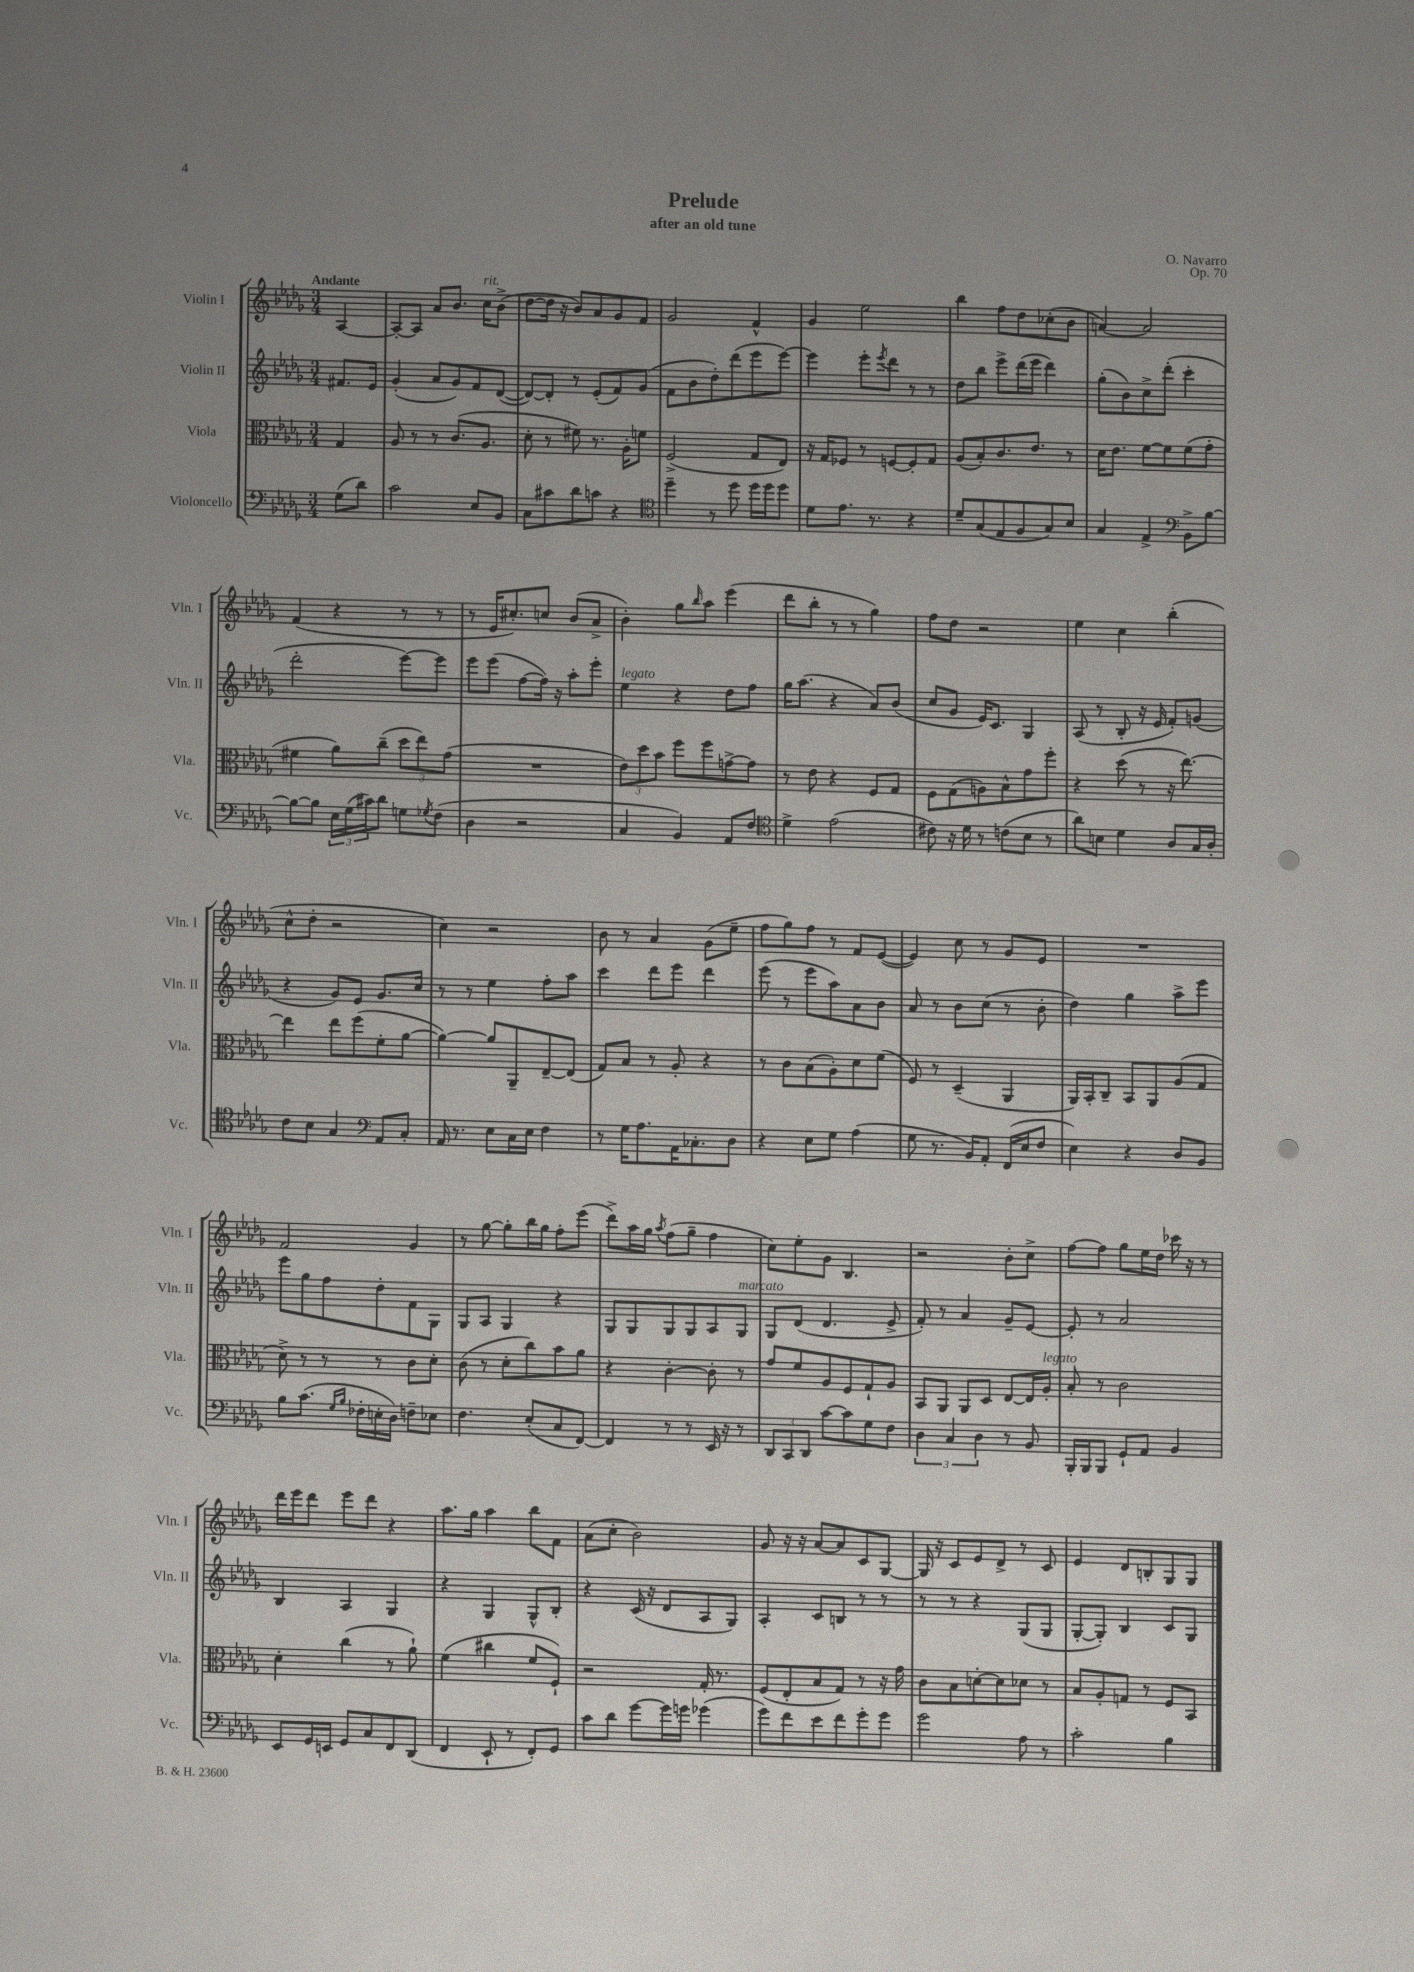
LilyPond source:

\header { title = "Prelude" composer = "O. Navarro" subtitle = "after an old tune" opus = "Op. 70" }
<<
\new StaffGroup <<
\new Staff = "s0" \with { instrumentName = "Violin I" shortInstrumentName = "Vln. I" } {
    \clef treble \key des \major \numericTimeSignature \time 3/4 \partial 4 \tempo "Andante"
    aes4~ |
    aes8~-. aes8 aes'8 bes'8. c''16^\markup { \italic "rit." } bes'8->( |
    des''8~ des''16 r16 bes'8) aes'8 ges'8 f'8 |
    ges'2 f'4-^ |
    ges'4 ees''2 |
    bes''4 f''8 des''8 ces''8-.( bes'8 |
    a'4~) a'2 |
    f'4( r4 r8 r8 |
    r8 ees'16 cis''8.-.) c''8 bes'8( aes'8-> |
    bes'4-.) ges''8 \grace { bes''16 } aes''8 ees'''4( |
    des'''8 bes''8-. r8 r8 ges''4) |
    f''8 des''8 r2 |
    ees''4 c''4 bes''4-.( |
    c''8-^ des''8-. r2 |
    c''4) r2 |
    bes'8 r8 aes'4 ges'8( ees''8-- |
    f''8 ges''8) f''8 r8 f'8 ees'8~( |
    ees'4) c''8 r8 ges'8 ees'8 |
    R2. |
    f'2 ges'4 |
    r8 ges''8~ ges''8-. bes''16 ges''16 f''8-. ees'''8( |
    des'''8->) aes''16 ges''16 \acciaccatura { aes''8 } f''8( ges''8-- f''4 |
    c''8) ees''8-. ges'8 bes4. |
    r2 bes'8-. c''8-> |
    f''8~ f''8 ges''8 ees''16 des''16 ces'''16 r16 r8 |
    des'''16 ees'''16 des'''8 ees'''8 des'''8 r4 |
    aes''8. ges''16 aes''4 bes''8 f'8 |
    aes'8( c''8-. bes'2) |
    ges'8 r16 r16 aes'8~ aes'8 c'8 ges8~ |
    ges16 r16 c'8 ees'8 des'8-> r8 c'8 |
    ees'4 des'8 b8-. ges8 ges8 \bar "|." |
}
\new Staff = "s1" \with { instrumentName = "Violin II" shortInstrumentName = "Vln. II" } {
    \clef treble \key des \major \numericTimeSignature \time 3/4 \partial 4
    fis'8. ees'16 |
    ges'4-.( aes'8 ges'8) f'8 des'8~( |
    des'8~) des'8-. r8 ees'8-.( f'8) ges'8( |
    f'8 bes'8 des''8-.) des'''8( ees'''8 ees'''8~) |
    ees'''4 ees'''8-. \acciaccatura { ees'''8 } des'''8 r8 r8 |
    des''8 bes''8 ees'''8-> des'''16( ees'''16 des'''4) |
    ges''8-.( bes'8) c''8-> des'''8-.( c'''4-. |
    des'''2-. ees'''8~) ees'''8 |
    ees'''8 ees'''8( f''8~ f''16) r16 aes''8-. ees'''8-. |
    ees''4^\markup { \italic "legato" } r4 des''8 f''8 |
    ges''16 aes''8.( r4 aes'8) bes'8( |
    c''8 ges'8 ees'16) c'8. ges4 |
    aes8( r8 bes8-. r16 ees'16 f'8-.) g'8( |
    r4 ges'8) ees'8 ges'8. c''16 |
    r8 r8 ees''4 f''8-. aes''8 |
    c'''4 des'''8 ees'''8 des'''4 |
    ees'''8( r8 ees'''8 aes''8) aes'8 bes'8 |
    aes'8 r8 bes'8 c''8( r8 bes'8-. |
    des''4) ges''4 aes''8-> ees'''8 |
    ees'''8 ges''8 f''8 des''8-. f'8 ges8 |
    ges8 aes8 ges4 r4 |
    ges8 ges8 ges8 ges8 aes8 ges8^\markup { \italic "marcato" } |
    ges8 des'8( des'4. ees'8-> |
    f'8-.) r8 aes'4 ges'8-- ees'8~ |
    ees'8-. r8 aes'2 |
    bes4 aes4 ges4 |
    r4 ges4 ges8-^ bes8-. |
    r4 c'16( r16 des'8 aes8 ges8) |
    aes4-. c'8 b8 r8 r8 |
    r8 r8 r4 ges8( ges8 |
    ges8~-. ges8-.) bes4 c'8 ges8 \bar "|." |
}
\new Staff = "s2" \with { instrumentName = "Viola" shortInstrumentName = "Vla." } {
    \clef alto \key des \major \numericTimeSignature \time 3/4 \partial 4
    ges4 |
    aes8 r8 r8 c'8.( aes8. |
    des'8-. r8 fis'8) r8. aes16-. f'8 |
    f2->( ges8 ees8) |
    r16 ges16 fes8 r8 f8~ f8-. ges8 |
    aes8( bes8-.) c'8. ees'8. r8 |
    des'16 ees'8. f'8~ f'8 f'8( ges'8-. |
    fis'4 aes'8) c''8--( \tuplet 3/2 { des''8 ees''8) ges'8( } |
    R2. |
    \tuplet 3/2 { ees'8) des''8 bes'8 } f''8 f''8 g'8~-> g'8 |
    r8 ees'8 r4 f8 ges8 |
    f8 ges8( a8) bes8-^ ges'8 f''8-. |
    r4 des''8( r8 r16 ees''8.~) |
    ees''4 ees''8 f''8( f'8-. aes'8~ |
    aes'4~) aes'8 aes,8-- ees8~-- ees8( |
    ges8) bes8 r8 aes8-. r4 |
    r8 c'8 bes8( aes8-.) des'8 f'8( |
    f8) r8 des4--( aes,4 |
    aes,16) bes,16-. c8-- bes,8 aes,8 aes8( ges8 |
    des'8->) r8 r8 r8 c'8 des'8-. |
    c'8( r8 des'8-. c''8) bes'8 aes'8 |
    r4 c'4~-. c'8-. r8 |
    ges'8 f'8 aes8 f8 ges8-! aes8 |
    bes,8 aes,8 aes,8 des8 ees8~ ees16 aes16-.^\markup { \italic "legato" } |
    bes8-. r8 c'2 |
    des'4-. c''4( r8 aes'8-!) |
    f'4( cis''4 f'8 f8-!) |
    r2 ges16-. r8. |
    f8( ees8-. bes8 ges8) r8 r16 ges'16 |
    c'8 bes8 d'8~-. d'8 des'8 r8 |
    bes8 aes8-. g8 r8 f8 bes,8 \bar "|." |
}
\new Staff = "s3" \with { instrumentName = "Violoncello" shortInstrumentName = "Vc." } {
    \clef bass \key des \major \numericTimeSignature \time 3/4 \partial 4
    ges8( des'8) |
    c'2 ees8 bes,8 |
    c8 cis'8 des'8 c'8 r4 |
    \clef tenor des''4-- r8 des''8 des''16 des''16 des''8 |
    des'8 ees'8. r8. r4 |
    des'8-- ges8( ees8 f8 ges8) bes8 |
    ges4 ees4-> \clef bass bes,8-> bes8~ |
    bes8~ bes8 \tuplet 3/2 { ees16 ges16( cis'16) } des'8 g8 \acciaccatura { ges8 } f8( |
    des4 r2 |
    c4 bes,4) aes,8 f8 |
    \clef tenor des'4-> ees'2( |
    cis'8) r16 des'16 r8 c'8( bes8 r8 |
    aes'8) b8 des'4 aes8 ges16 aes16-. |
    c'8 bes8 ges4 \clef bass aes,8 c8-. |
    aes,16 r8. ees8 c16 ees16 f4 |
    r8 ges16 aes8. aes,16 ces8.-. des8 |
    r4 ees8 ges8 aes4( |
    ges8 r8. bes,16) aes,8-. f,16( ees16 f8 |
    ees4) r4 des8 bes,8 |
    bes8 c'8.( \grace { ges16 bes16 } fes16-. e16-. des16) f8-- ees8 |
    f4. ees8-.( c8 f,8~) |
    f,4 r8 r8 ees,16 r16 r8 |
    \tuplet 3/2 { des,8 c,8 des,8 } c'8~ c'8 ges8 f8 |
    \tuplet 3/2 { des4 c4 des4 } r8 bes,8 |
    bes,,16-. bes,,16 bes,,8 ges,8-! aes,8 bes,4 |
    ees,8 ges,16 e,16 ges,8 c8 f,8 des,8( |
    f,4 ees,8-! r8 f,8-.) ges,8 |
    c'8 des'8 ges'8~ ges'16 g'16 ges'4( |
    ges'8) f'8 ees'8 f'8 ges'8-. ges'8 |
    ges'2 aes8 r8 |
    c'2-. bes4 \bar "|." |
}
>>
>>
\layout { \context { \Score \remove "Bar_number_engraver" } }
